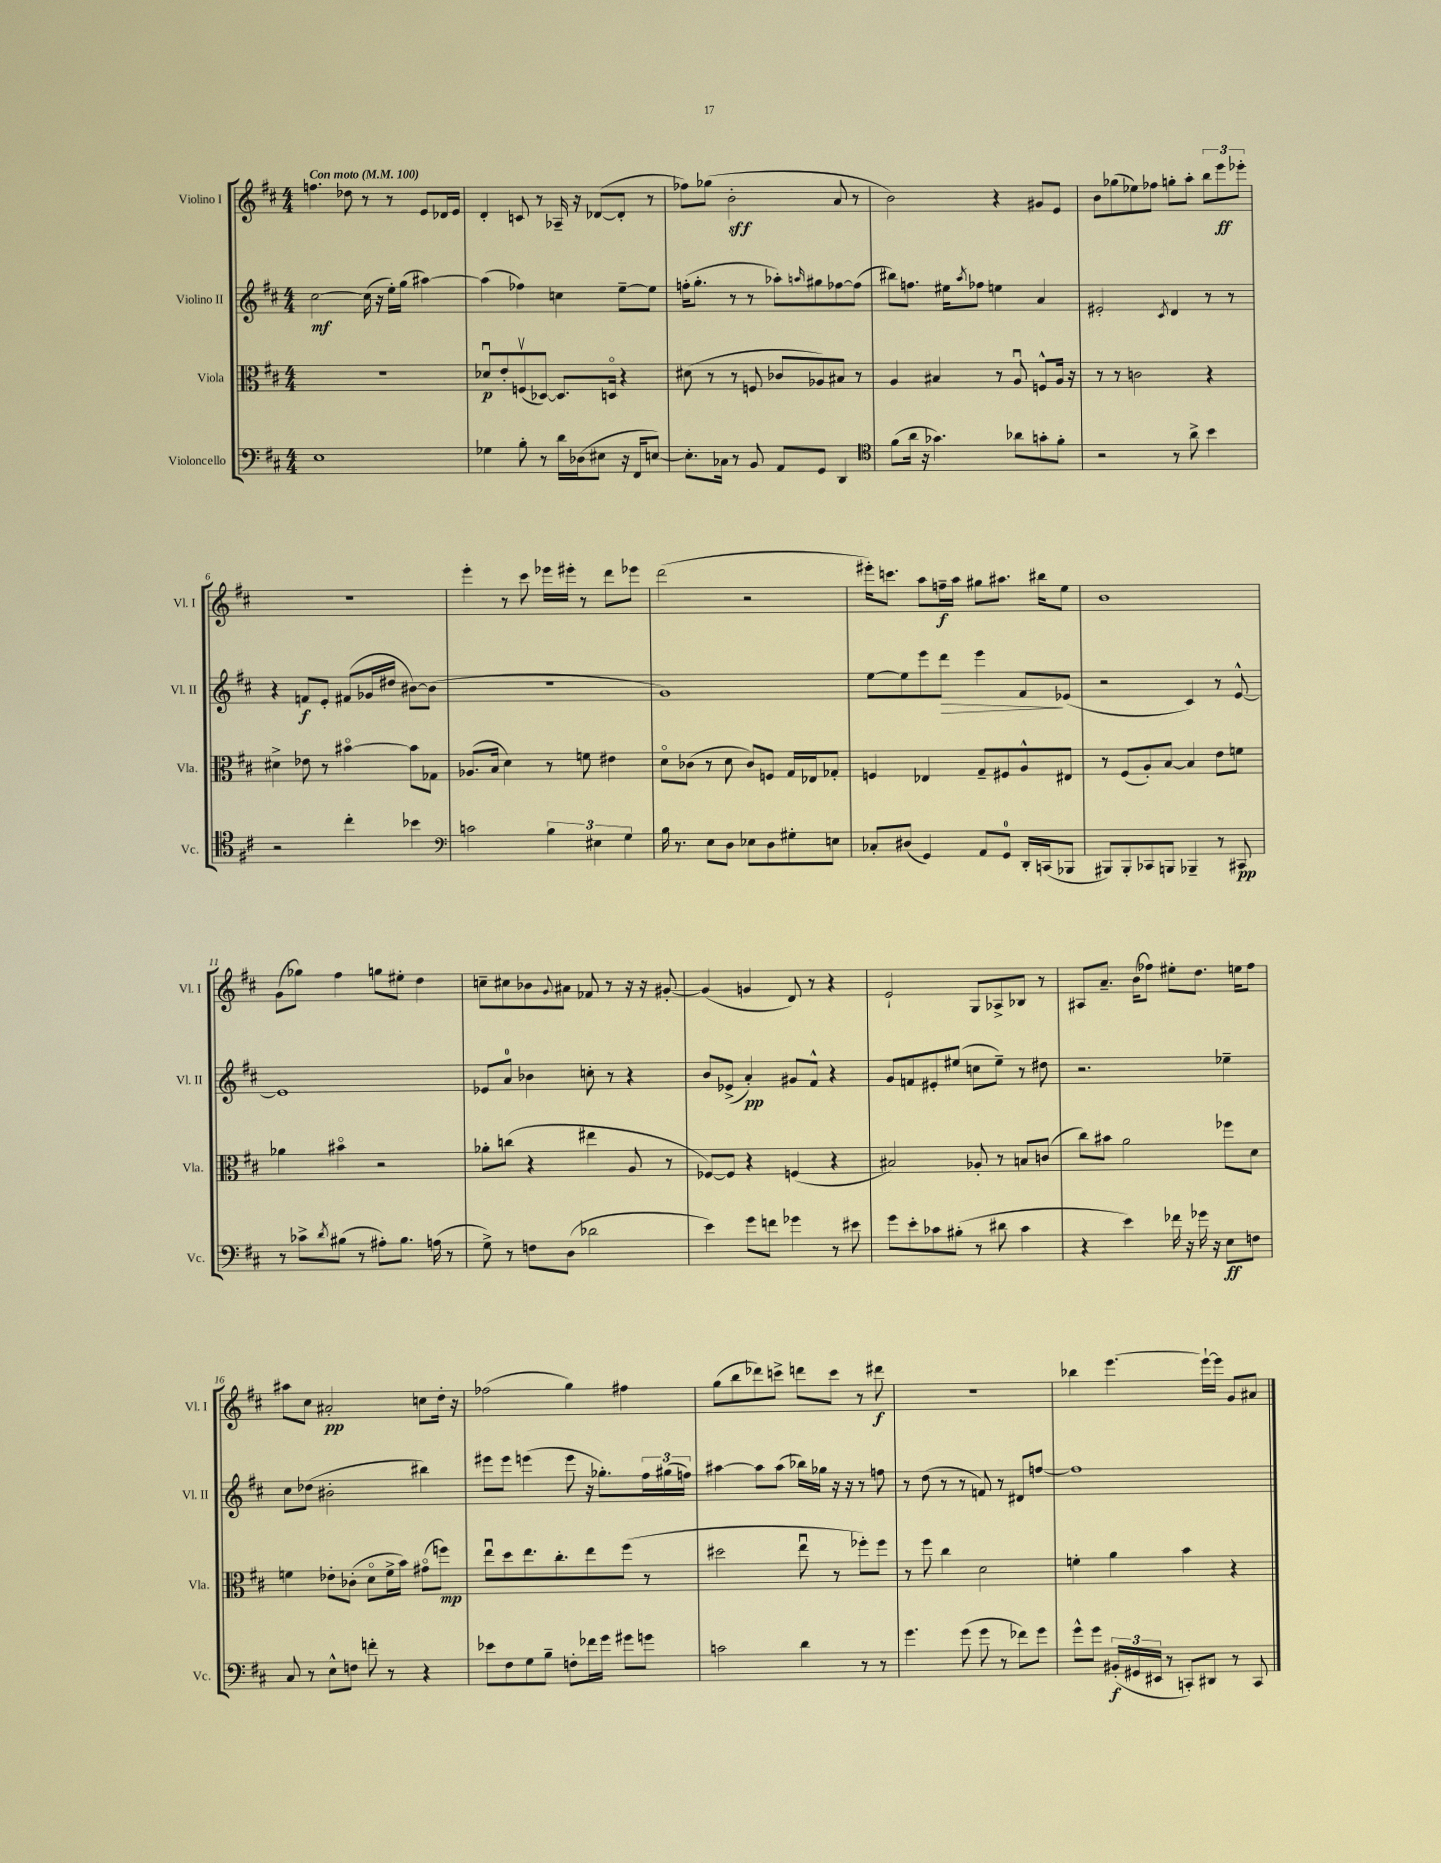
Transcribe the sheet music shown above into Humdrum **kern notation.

**kern	**kern	**kern	**kern
*staff4	*staff3	*staff2	*staff1
*clefF4	*clefC3	*clefG2	*clefG2
*k[f#c#]	*k[f#c#]	*k[f#c#]	*k[f#c#]
*M4/4	*M4/4	*M4/4	*M4/4
*MM100	*MM100	*MM100	*MM100
1E	1r	[2cc#\	4.ff\
.	.	.	8dd-\
.	.	(16cc#\]	8r
.	.	16r	.
.	.	16ee'\LL)	8r
.	.	(16gg\JJ	.
.	.	[4aa#\)	8e/L
.	.	.	16d-/L
.	.	.	16e/JJ
=	=	=	=
4G-\	8d-u/L	(4aa#\]	4d'/
.	8e'/	.	.
8B'\	(8Fv/	4ff-\)	8c/
8r	[8D-/J)	.	8r
16d\LL	8.D-/]L	4cc\	16A-~/
(16D-\J	.	.	16r
8E#\J	.	.	([8d-/L
.	16Do/Jk	.	.
16r	4r	[8ee~\L	8d-'/]J
16FF#/LK	.	.	.
[8E/J)	.	8ee\]J	8r
=	=	=	=
8.E'\]L	(8d#\	(16ff'\LK	8ff-\L)
.	.	8.gg'\J	.
.	8r	.	(8gg-\J
16C-\Jk	.	.	.
8r	8r	8r	2b'\
8BB/	8F/	8r	.
8AA/L	8c-/L	8aa-'\L)	.
.	.	16qqaa/	.
8GG/J	8A-/)	8gg#\	.
4DD/	8B#/J	[8ff-\	8a/
.	8r	(8ff-\]J	8r
=	=	=	=
*clefC4	*	*	*
(8f#\L	4A/	8bb#\L)	2b\)
16a\Jk	.	8.ff\J	.
16r	.	.	.
4.g-\)	4B#/	.	.
.	.	16ee#\LK	.
.	.	8qaa/	.
.	.	8ff-\J	.
.	8r	4ee\	4r
8a-\L	8Au/	.	.
8g'\	8F^^/L	4a/	8g#/L
8f#'\J	16A/Jk	.	8e/J
.	16r	.	.
=	=	=	=
2r	8r	2e#'/	8b\L
.	8r	.	(8gg-\
.	2c\	.	8ee-\)
.	.	.	8ff-\J
.	.	8qc#/	.
8r	.	4d/	8gg'\L
8a^\	.	.	8aa'\J
4b\	4r	8r	12bb\L
.	.	.	12eee\
.	.	8r	.
.	.	.	12eee-'\J
=	=	=	=
2r	4d#^\	4r	1r
.	8e-\	8f/L	.
.	8r	8e'/J	.
4cc#'\	[4b#o\	(8f#/L	.
.	.	16g-/L	.
.	.	16dd#/JJ	.
4b-\	8b#\]L	[8b#\L)	.
.	8G-\J	(8b#\]J	.
=	=	=	=
*clefF4	*	*	*
2c\	(8.A-/L	1r	4eee'\
.	16B/Jk	.	.
.	4d\)	.	8r
.	.	.	8ccc#\
6B\	8r	.	16eee-\LL
.	.	.	16eee#'\JJ
.	8f\	.	8r
6E#\	.	.	.
.	4e#\	.	8ddd\L
6G\	.	.	.
.	.	.	8eee-\J
=	=	=	=
16B\	8do\L	1g)	(2ddd\
8.r	.	.	.
.	(8c-\J	.	.
8E\L	8r	.	.
8D\J	8d\	.	.
8E-\L	8c-/L)	.	2r
8D\	8F/J	.	.
8G#'\	16G/LL	.	.
.	16E-/J	.	.
8E\J	8G-'/J	.	.
=	=	=	=
8C-'/L	4F/	[8ee\L	16eee#'\LK)
.	.	.	8.ccc\J
(8D#/J	.	8ee\]	.
4GG/)	4E-/	8eee\	8aa\L
.	.	8ddd\J	16ff~\L
.	.	.	16aa\JJ
8AA/L	8G~/L	4eee\	8gg#\L
8GG/J	8F#/	.	8.aa#\J
16DD'/LL	8A^^/	8f#/L	.
(16CC/J	.	.	16bb#\LK
8BBB-/J	8E#/J	(8e-/J	8ee\J
=	=	=	=
8BBB#/L)	8r	2r	1b
8BBB#'/	(8F#/L	.	.
8CC-/	8A'/)	.	.
8BBB/J	[8B/J	.	.
4BBB-~/	4B/]	4c#/)	.
8r	8e\L	8r	.
8CC#/	8f\J	[8e^^/	.
=	=	=	=
8r	4a-\	1e]	(8g\L
8c-^\L	.	.	8gg-\J)
8qd/	.	.	.
(8B#\J	4b#o\	.	4ff#\
8r	.	.	.
8A#'\L)	2r	.	8gg\L
8.B#\J	.	.	8ee#'\J
.	.	.	4dd\
(16A\	.	.	.
8r	.	.	.
=	=	=	=
8G^\)	8a-'\L	8e-/L	8cc~\L
8r	(8cc\J	8a/J	8cc#\
8F\L	4r	4b-\	8b-\
.	.	.	8qqg/
(8D\J	.	.	8a#\J
2d-\	4ee#\	8cc'\	8f-/
.	.	8r	8r
.	8A/	4r	16r
.	.	.	16r
.	8r	.	[8g#'/
=	=	=	=
4e\)	[8F-/L)	8b/L	(4g#/]
.	8F-/]J	(8e-^/J	.
8g\L	4r	4a'/)	4g/
8f\J	.	.	.
4g-\	(4F/	8g#/L	8d/)
.	.	8f#^^/J	8r
8r	4r	4r	4r
8e#\	.	.	.
=	=	=	=
8g\L	2B#/)	8g/L	2e`/
8e'\	.	8f/	.
8c-\	.	8e#'/	.
(8B#'\J	.	(8ee#/J	.
8r	8A-'/	8cc\L	8G/L
8d#\	8r	8ee#~\J)	8A-^/
4c-\	8B/L	8r	8B-/J
.	(8c/J	8dd#\	8r
=	=	=	=
4r	8cc#\L)	2.r	8A#/L
.	8b#\J	.	8.a~/J
4e\)	2a\	.	.
.	.	.	(16b\LK
.	.	.	8ff-\J)
16f-\	.	.	8ee#'\L
16r	.	.	.
16g-\	.	.	8.dd\J
16r	.	.	.
8E\L	8ff-\L	4ee-~\	.
.	.	.	16ee\LK
8F\J	8d\J	.	8ff-\J
=	=	=	=
8C#/	4f\	8cc#\L	8aa#\L
8r	.	(8dd-\J	8cc#\J
8E^^\L	8e-'\L	2b#'\	2a#'/
8F\J	(8c-'\J	.	.
8f'\	8do\L	.	.
8r	16f^\L	.	.
.	16b\JJ)	.	.
4r	(8g#o\L	4bb#\)	8cc\L
.	8ff\J)	.	16dd'\Jk
.	.	.	16r
=	=	=	=
8e-\L	8eeu\L	8eee#\L	(2ff-\
8F#\	8dd\	8eee#\J	.
8G\	8.ee\	(4eee\	.
8B~\J	.	.	.
.	8.cc#'\	.	.
8F'\L	.	8eee\	4gg\)
16f-\L	8ee\	16r	.
16g\JJ	.	8.gg-'\L)	.
8g#\L	(8ff#\J	.	4ff#\
8g\J	8r	24ff#\L	.
.	.	(24gg#\	.
.	.	24ff\JJ)	.
=	=	=	=
2c\	2dd#\	[4aa#\	(8gg\L
.	.	.	8bb\
.	.	8aa#\]L	8ddd-\)
.	.	(8aa#\J	8ccc^\J
4d\	8eeu\	16bb-\LL)	8ddd\L
.	.	16gg-\JJ	.
.	8r	16r	8ccc\J
.	.	16r	.
8r	8ff-'\L)	8r	8r
8r	8ff-\J	8ff\	8ddd#\
=	=	=	=
4.g\	8r	8r	1r
.	8ff#\	(8dd\	.
.	4cc#\	8r	.
(8g\	.	8r	.
8g\	2d\	8f/)	.
8r	.	8r	.
8f-\L)	.	8d#/L	.
8g\J	.	[8ff/J	.
=	=	=	=
8g^^\L	4f'\	1ff]	4bb-\
8g\J	.	.	.
(24BB#'/LL	4a\	.	[4.eee\
24GG#/	.	.	.
24EE#/JJ	.	.	.
8r	.	.	.
8CC'/L)	4b\	.	.
8DD#/J	.	.	16eee`\_LL
.	.	.	16eee\]JJ
8r	4r	.	8g/L
8CC/	.	.	8a#/J
==	==	==	==
*-	*-	*-	*-
